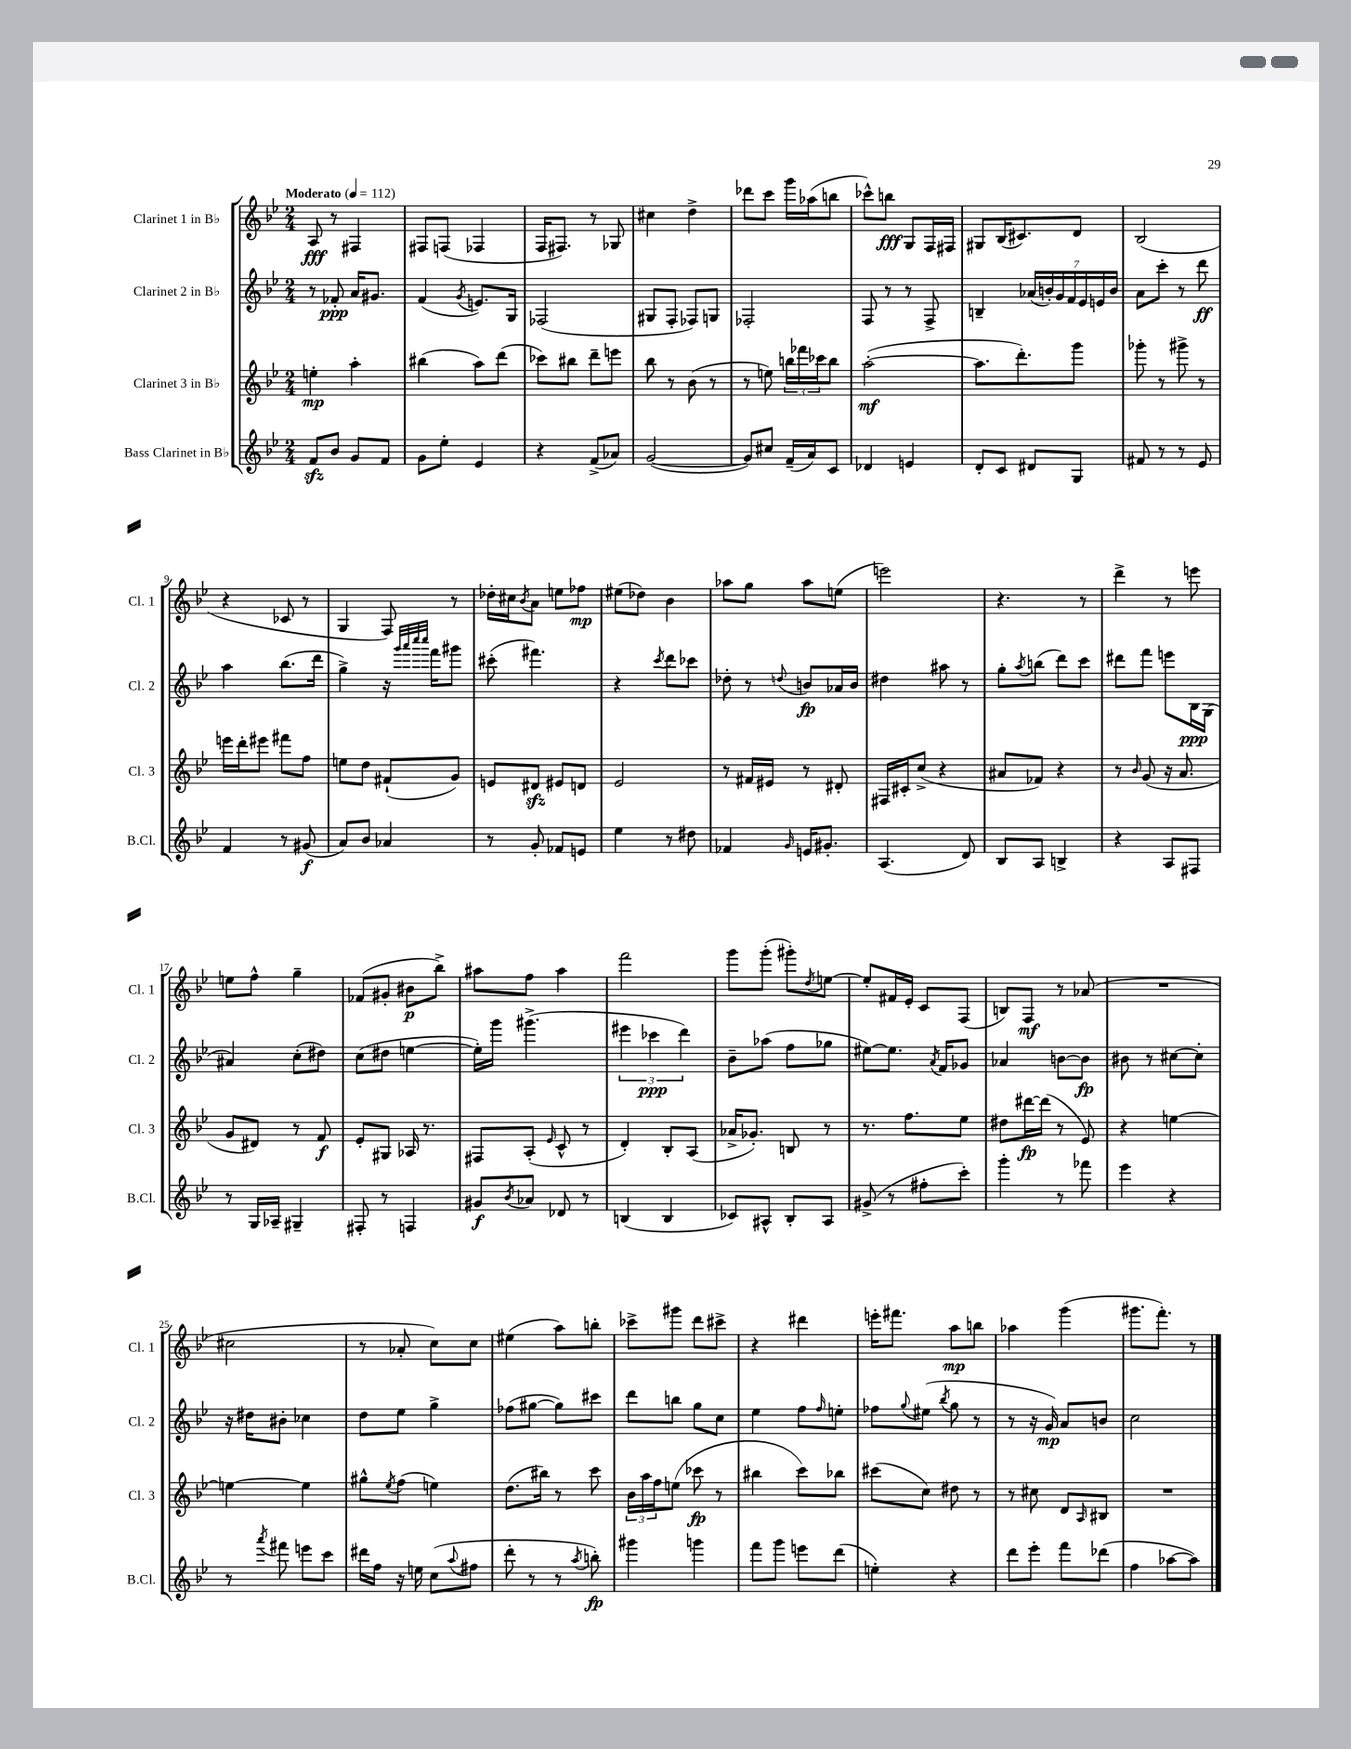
<<
\new StaffGroup <<
\new Staff = "s0" \with { instrumentName = "Clarinet 1 in Bb" shortInstrumentName = "Cl. 1" } {
    \clef treble \key bes \major \numericTimeSignature \time 2/4 \tempo "Moderato" 4 = 112
    a8\fff r8 fis4 |
    fis8 f8( fes4 |
    f16 fis8.) r8 ges8 |
    cis''4 d''4-> |
    des'''8 c'''8 g'''16 aes''16( b''8 |
    ces'''8-^) b''8\fff g8 f16 fis16 |
    gis8 bes16( cis'8.) d'8 |
    bes2( |
    r4 ces'8 r8 |
    g4 f8) r8 |
    des''16-. cis''16 \acciaccatura { bes'8 } a'8 e''8 fes''8\mp |
    eis''8( des''8) bes'4 |
    aes''8 g''8 aes''8 e''8( |
    e'''2) |
    r4. r8 |
    d'''4-> r8 e'''8 |
    e''8 f''8-^ g''4-- |
    fes'8( gis'8-. bis'8\p bes''8->) |
    ais''8 f''8 ais''4 |
    f'''2 |
    g'''8 g'''8-.( gis'''8-.) \acciaccatura { d''8 } e''8~ |
    e''8-. fis'16 ees'16-. c'8 f8( |
    b8) f8\mf r8 aes'8( |
    R2 |
    cis''2 |
    r8 aes'8-. c''8) c''8 |
    eis''4( a''8) b''8-. |
    ces'''8-> gis'''8 d'''8 cis'''8-> |
    r4 dis'''4 |
    e'''16-. fis'''8. a''8\mp b''8 |
    aes''4 g'''4( |
    gis'''8. f'''8.-.) r8 \bar "|." |
}
\new Staff = "s1" \with { instrumentName = "Clarinet 2 in Bb" shortInstrumentName = "Cl. 2" } {
    \clef treble \key bes \major \numericTimeSignature \time 2/4
    r8 fes'8-.\ppp a'16 gis'8. |
    f'4( \acciaccatura { g'8 } e'8.) g16 |
    fes2( |
    gis8 f8-. fes8) g8 |
    fes2-. |
    f8 r8 r8 f8-> |
    b4-- \tuplet 7/4 { aes'16( b'16-.) g'16 f'16 ees'16 e'16 b'16 } |
    a'8 c'''8-. r8 d'''8\ff |
    a''4 bes''8.( d'''16 |
    g''4->) r16 \grace { g'''32 a'''32 c''''32 c''''32 } f'''16 gis'''8 |
    cis'''8-.( fis'''4.) |
    r4 \acciaccatura { c'''8 } d'''8 ces'''8 |
    des''8-. r8 \appoggiatura { d''8 } b'8\fp aes'16 b'16 |
    dis''4 ais''8 r8 |
    g''8-. \acciaccatura { a''8 } b''8( d'''8) c'''8 |
    dis'''8 f'''8 e'''8 bes16\ppp g16( |
    ais'4) c''8-.( dis''8) |
    c''8( dis''8 e''4~ |
    e''16-.) g'''16 gis'''4.->( |
    \tuplet 3/2 { eis'''4 ces'''4\ppp d'''4) } |
    bes'8-- aes''8( f''8 ges''8 |
    eis''8~) eis''8. \acciaccatura { a'8 } f'16 ges'8 |
    aes'4 b'8~ b'8\fp |
    bis'8 r8 cis''8~ cis''8-. |
    r16 dis''16 bis'8-. ces''4 |
    d''8 ees''8 g''4-> |
    fes''8( gis''8~ gis''8) cis'''8 |
    d'''8 b''8 g''8 c''8 |
    ees''4 f''8 \grace { f''16 } e''8-. |
    fes''8 \appoggiatura { g''8 } eis''8( \acciaccatura { bes''8 } g''8 r8 |
    r8 r16 g'16\mp) a'8 b'8 |
    c''2 \bar "|." |
}
\new Staff = "s2" \with { instrumentName = "Clarinet 3 in Bb" shortInstrumentName = "Cl. 3" } {
    \clef treble \key bes \major \numericTimeSignature \time 2/4
    e''4-.\mp a''4-. |
    bis''4( a''8) d'''8( |
    ces'''8) bis''8 d'''8-- e'''8 |
    bes''8 r8 bes'8( r8 |
    r8 e''8) \tuplet 3/2 { b''16 fes'''16 ces'''16 } b''8 |
    a''2~-.\mf( |
    a''8. d'''8.-.) g'''8 |
    ges'''8-. r8 gis'''8-> r8 |
    e'''16 d'''16-. eis'''8 fis'''8 f''8 |
    e''8 d''8 fis'8-!( g'8) |
    e'8 dis'8\sfz eis'8 d'8 |
    ees'2 |
    r8 fis'16 eis'16 r8 dis'8-. |
    fis16 cis'16-. c''8->( r4 |
    ais'8 fes'8) r4 |
    r8 \grace { bes'16 } g'8( r16 a'8. |
    g'8 dis'8) r8 f'8\f |
    ees'8-. gis8 aes16 r8. |
    fis8 a8-.( \grace { ees'16 } c'8-^ r8 |
    d'4-.) bes8-. a8( |
    aes'16-> ges'8.-.) b8 r8 |
    r8. f''8. ees''8 |
    dis''8 dis'''16~\fp dis'''16( r8 ees'8) |
    r4 e''4~ |
    e''4~ e''4 |
    gis''8-^ \acciaccatura { ees''8 } f''8( e''4) |
    d''8.( bis''16) r8 c'''8 |
    \tuplet 3/2 { bes'16 a''16 f''16 } e''8( ces'''8\fp r8 |
    bis''4 c'''8) bes''8 |
    cis'''8( c''8) dis''8 r8 |
    r8 cis''8 d'8 \grace { a16 } bis8 |
    R2 \bar "|." |
}
\new Staff = "s3" \with { instrumentName = "Bass Clarinet in Bb" shortInstrumentName = "B.Cl." } {
    \clef treble \key bes \major \numericTimeSignature \time 2/4
    f'8\sfz bes'8 g'8 f'8 |
    g'8 ees''8-. ees'4 |
    r4 f'8->( aes'8) |
    g'2~( |
    g'8) cis''8 f'16--( a'16) c'8 |
    des'4 e'4 |
    d'8-. c'8 dis'8 g8 |
    fis'8 r8 r8 ees'8 |
    f'4 r8 gis'8\f( |
    a'8) bes'8 aes'4 |
    r8 g'8-. fes'8 e'8 |
    ees''4 r8 dis''8 |
    fes'4 \grace { g'16 } e'16 gis'8.-. |
    a4.( d'8) |
    bes8 a8 b4-> |
    r4 a8 fis8 |
    r8 g16 aes16-- gis4-- |
    fis8-. r8 f4 |
    gis'8\f \acciaccatura { bes'8 } aes'8 des'8 r8 |
    b4( b4 |
    ces'8) ais8-^ bes8-. ais8 |
    gis'8->( r8 fis''8-. c'''8-.) |
    g'''4-. r8 fes'''8 |
    ees'''4 r4 |
    r8 \acciaccatura { a'''8 } fis'''8 e'''8 c'''8 |
    dis'''16 f''16 r16 e''16 c''8( \appoggiatura { a''8 } fis''8 |
    d'''8-. r8 r8 \acciaccatura { a''8 } b''8-.\fp) |
    gis'''4 g'''4 |
    f'''8 g'''8 e'''8 d'''8( |
    e''4-.) r4 |
    d'''8 ees'''8-. f'''8 des'''8( |
    f''4 aes''8~ aes''8) \bar "|." |
}
>>
>>
